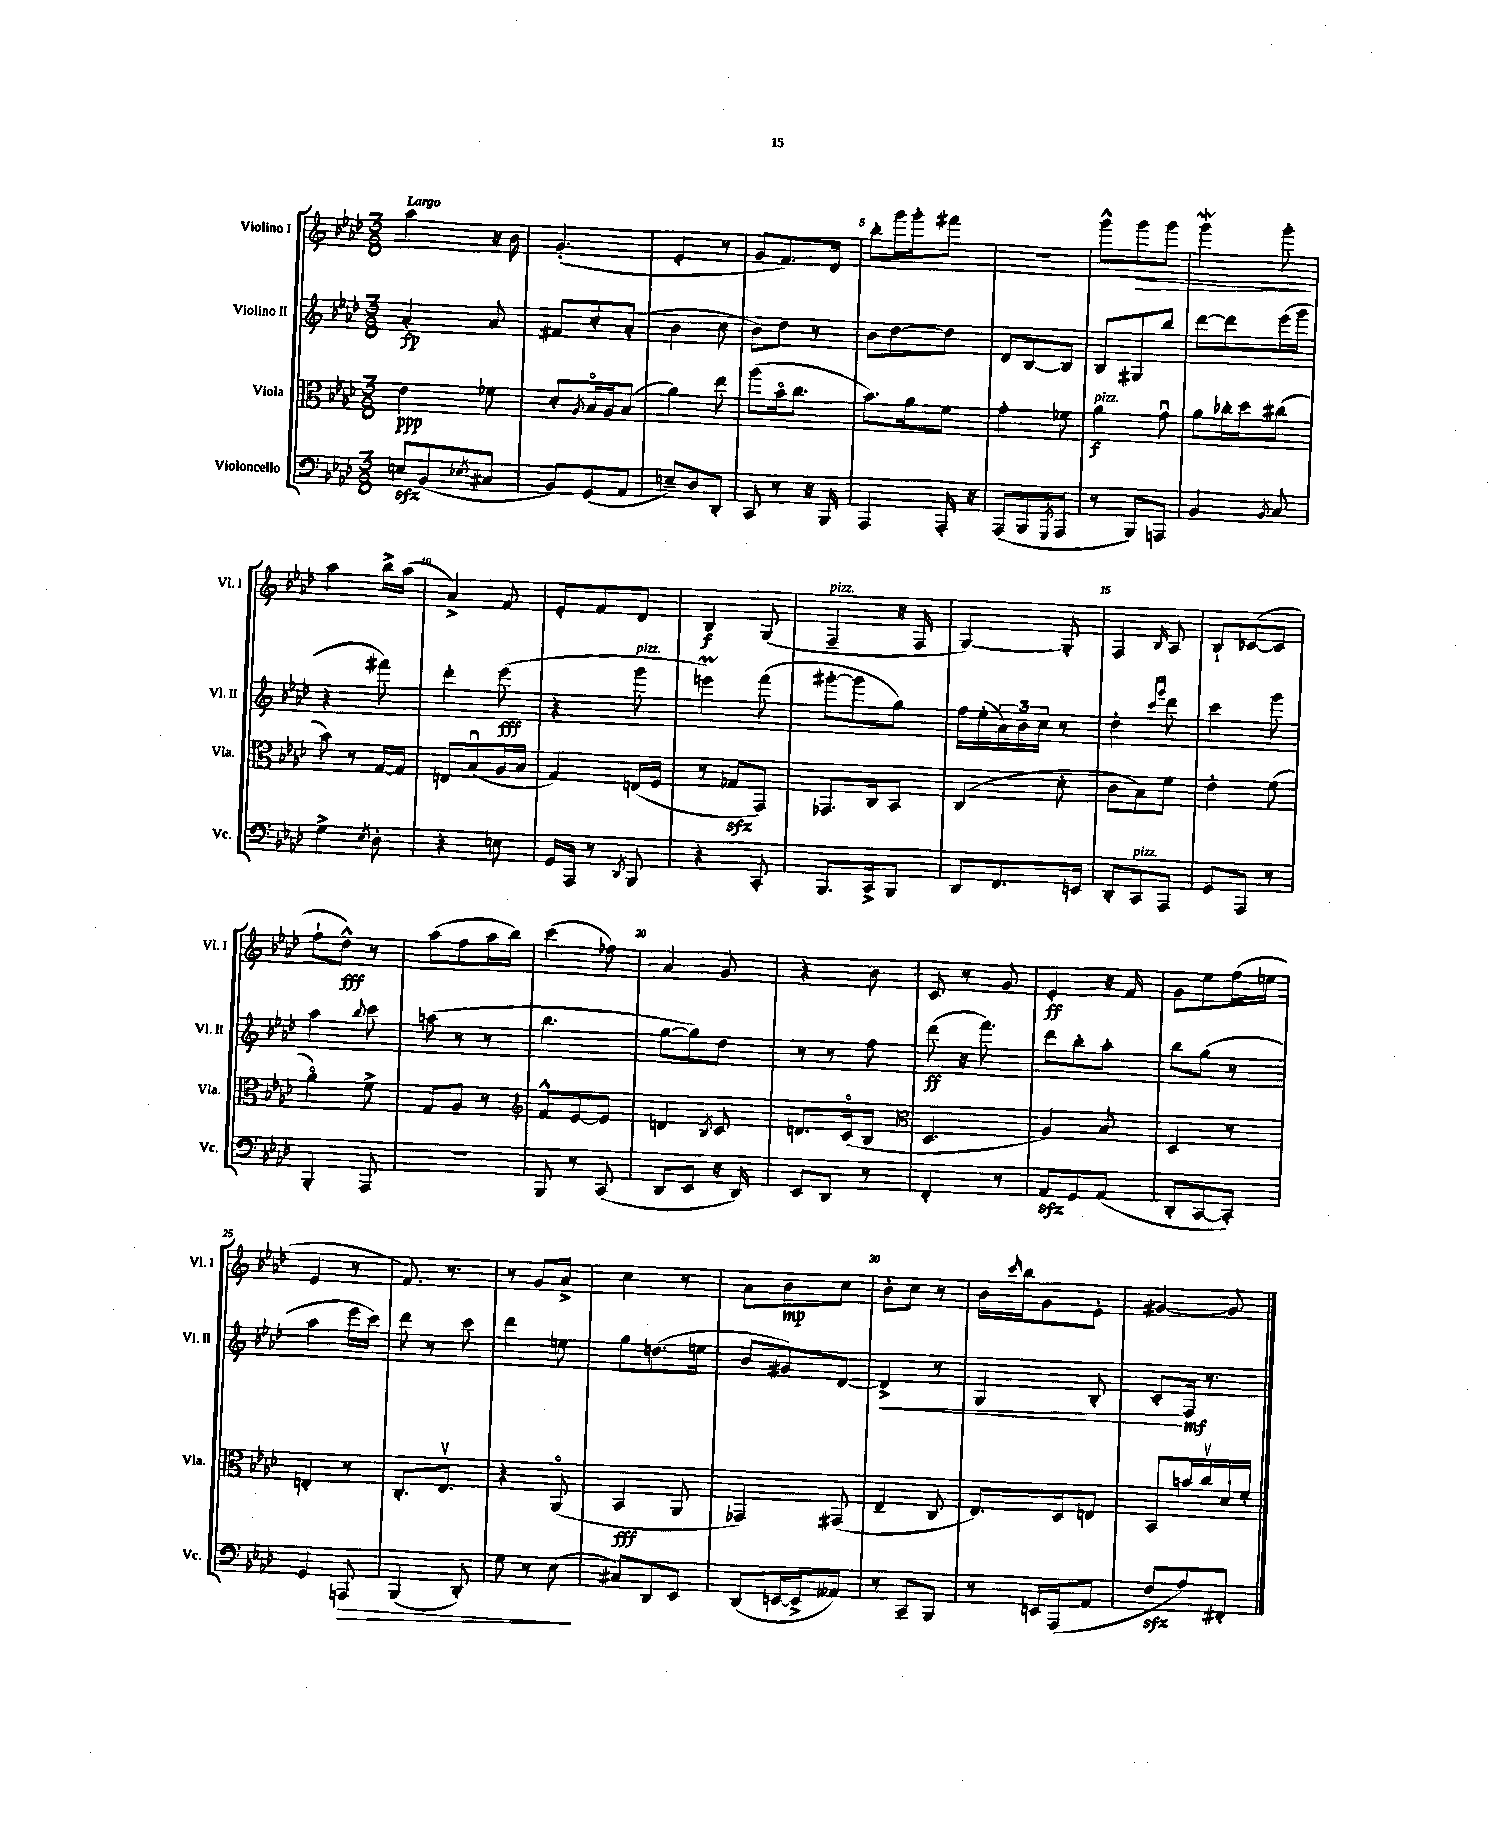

**kern	**dynam	**kern	**dynam	**kern	**dynam	**kern	**dynam
*part4	*part4	*part3	*part3	*part2	*part2	*part1	*part1
*staff4	*staff4	*staff3	*staff3	*staff2	*staff2	*staff1	*staff1
*I"Violoncello	*	*I"Viola	*	*I"Violino II	*	*I"Violino I	*
*I'Vc.	*	*I'Vla.	*	*I'Vl. II	*	*I'Vl. I	*
*clefF4	*	*clefC3	*	*clefG2	*	*clefG2	*
*k[b-e-a-d-]	*	*k[b-e-a-d-]	*	*k[b-e-a-d-]	*	*k[b-e-a-d-]	*
*M3/8	*	*M3/8	*	*M3/8	*	*M3/8	*
=1	=1	=1	=1	=1	=1	=1	=1
!	!	!	!	!	!	!LO:TX:a:B:t=Largo	!
8Enzz/L	.	4e-\	ppp	4a-'/	fp	4aa-\	.
(8BB-/	.	.	.	.	.	.	.
8qE-X/	.	.	.	.	.	.	.
8C#X/J	.	8f-X\	.	8a-/	.	16r	.
.	.	.	.	.	.	16b-\	.
=2	=2	=2	=2	=2	=2	=2	=2
8BB-/L)	.	8d-'/L	.	8f#X/L	.	(4.g'/	.
.	.	8qA-/	.	.	.	.	.
(8GG/	.	16B-/L	.	8cc'/	.	.	.
.	.	16A-/J	.	.	.	.	.
8AA-/J	.	(8B-/J	.	(8a-'/J	.	.	.
=3	=3	=3	=3	=3	=3	=3	=3
8En~/L)	.	4a-\)	.	4b-\	.	4e-'/	.
8D-/	.	.	.	.	.	.	.
8DD-'/J	.	8ee-\	.	8cc\	.	8r	.
=4	=4	=4	=4	=4	=4	=4	=4
8CC/	.	(8aa-\L	.	8b-\L)	.	8g/L	.
8r	.	16b-\k	.	8dd-\J	.	8.f/)	.
.	.	8.cc\J	.	.	.	.	.
16r	.	.	.	8r	.	.	.
16BBB-/	.	.	.	.	.	16d-/Jk	.
=5	=5	=5	=5	=5	=5	=5	=5
4AAA-/	.	8.b-\L)	.	8b-\L	.	8bb-'\L	.
.	.	.	.	[8dd-\	.	16ggg\L	.
.	.	16a-\k	.	.	.	16ggg'\J	.
16AAA-'/	.	8f\J	.	8dd-\J]	.	8fff#X\J	.
16r	.	.	.	.	.	.	.
=6	=6	=6	=6	=6	=6	=6	=6
(8AAA-/L	.	4g'\	.	8d-/L	.	4.r	.
8BBB-/	.	.	.	[8B-/	.	.	.
8qGGG/	.	.	.	.	.	.	.
8AAA-/J	.	8f-X\	.	8B-/J]	.	.	.
=7	=7	=7	=7	=7	=7	=7	=7
!	!	!LO:TX:a:i:t=pizz.	!	!	!	!	!
8r	.	4a-\	f	8B-/L	.	8ggg^^\L	.
!	!	!	!	!	!	!	!LO:HP:b
8BBB-/L)	.	.	.	8G#X/	.	8ggg\	>
8AAAn/J	.	8gu\	.	8bb-/J	.	8ggg\J	.
=8	=8	=8	=8	=8	=8	=8	=8
4BB-/	.	8a-\L	.	[8ddd-\L	.	4gggW\	.
.	.	16cc-X'\L	.	8ddd-\]	.	.	.
.	.	16dd-\J	.	.	.	.	.
8qBB-/	.	.	.	.	.	.	.
8C/	.	(8cc#X\J	.	(16eee-\L	.	8ggg'\	.
.	.	.	.	16ggg\JJ	.	.	.
.	.	.	.	.	.	.	]
!!LO:LB:g=z
=9	=9	=9	=9	=9	=9	=9	=9
4G^\	.	8b-\)	.	4r	.	4aa-\	.
.	.	8r	.	.	.	.	.
8qE-/	.	.	.	.	.	.	.
8D-'\	.	[16G/LL	.	8fff#X\)	.	16bb-^\LL	.
.	.	16G/JJ]	.	.	.	(16aa-\JJ	.
=10	=10	=10	=10	=10	=10	=10	=10
4r	.	8En/L	.	4ddd-'\	.	4a-^/)	.
.	.	(8B-u/	.	.	.	.	.
8En\	.	16A-/L	.	(8eee-\	fff	8f/	.
.	.	16B-/JJ	.	.	.	.	.
=11	=11	=11	=11	=11	=11	=11	=11
16GG/LL	.	4G/)	.	4r	.	8e-'/L	.
16AAA-/JJ	.	.	.	.	.	.	.
8r	.	.	.	.	.	8f/	.
8qDD-/	.	.	.	.	.	.	.
!	!	!	!	!LO:TX:a:i:t=pizz.	!	!	!
8BBB-/	.	(16En/LL	.	8ggg\	.	8d-/J	.
.	.	16F/JJ	.	.	.	.	.
=12	=12	=12	=12	=12	=12	=12	=12
4r	.	8r	.	4eeenm\)	.	4B-/	f
.	.	8G-Xzz/L	.	.	.	.	.
8CC'/	.	8GG/J)	.	(8fff\	.	(8G/	.
=13	=13	=13	=13	=13	=13	=13	=13
!	!	!	!	!	!	!LO:TX:a:i:t=pizz.	!
8.BBB-/L	.	8.GG-X/L	.	[8ggg#X'\L	.	4F~/	.
.	.	.	.	8ggg#\]	.	.	.
16CC^/k	.	16C/k	.	.	.	.	.
8BBB-/J	.	8BB-/J	.	8gg\J)	.	16r	.
.	.	.	.	.	.	16F/	.
=14	=14	=14	=14	=14	=14	=14	=14
8DD-/L	.	(4C/	.	16ff\LL	.	[4G/)	.
.	.	.	.	(16ee-'\	.	.	.
8.FF/	.	.	.	24a-\)	.	.	.
.	.	.	.	24b-\	.	.	.
.	.	.	.	24cc\JJ	.	.	.
.	.	8d-'\	.	8r	.	8G'/]	.
16EEn/Jk	.	.	.	.	.	.	.
=15	=15	=15	=15	=15	=15	=15	=15
8DD-'/L	.	8c\L	.	4dd-'\	.	4F/	.
!LO:TX:a:i:t=pizz.	!	!	!	!	!	!	!
8CC/	.	8B-\)	.	.	.	.	.
.	.	.	.	16qqccc/LL	.	.	.
.	.	.	.	16qqggg/JJ	.	16qqB-/	.
8AAA-/J	.	8f\J	.	8ddd-\	.	8A-/	.
=16	=16	=16	=16	=16	=16	=16	=16
8GG/L	.	4e-'\	.	4ccc\	.	8B-`/L	.
8AAA-/J	.	.	.	.	.	([8c-X/	.
8r	.	(8f\	.	8ggg\	.	8c-/J]	.
!!LO:LB:g=z
=17	=17	=17	=17	=17	=17	=17	=17
4BBB-'/	.	4a-\)	.	4aa-\	.	8ff`\L	.
.	.	.	.	.	.	8dd-^^\J)	fff
.	.	.	.	8qqbb-/	.	.	.
8AAA-/	.	8f^\	.	8ccc\	.	8r	.
=18	=18	=18	=18	=18	=18	=18	=18
4.r	.	8G/L	.	(8aan\	.	(8aa-\L	.
.	.	8A-/J	.	8r	.	8ff\	.
.	.	8r	.	8r	.	16aa-\L	.
.	.	.	.	.	.	16bb-\JJ)	.
=19	=19	=19	=19	=19	=19	=19	=19
*	*	*clefG2	*	*	*	*	*
8BBB-/	.	8f^^/L	.	4.bb-\	.	(4ccc\	.
8r	.	[8e-/	.	.	.	.	.
(8CC/	.	8e-/J]	.	.	.	8ff-X\)	.
=20	=20	=20	=20	=20	=20	=20	=20
8DD-/L	.	4dn/	.	[8gg\L	.	4a-/	.
8EE-/J	.	.	.	8gg\])	.	.	.
.	.	8qB-/	.	.	.	.	.
16r	.	8c/	.	8dd-\J	.	8g/	.
16DD-/)	.	.	.	.	.	.	.
=21	=21	=21	=21	=21	=21	=21	=21
8EE-/L	.	8.dn/L	.	8r	.	4r	.
8DD-/J	.	.	.	8r	.	.	.
.	.	(16c/k	.	.	.	.	.
8r	.	8B-/J	.	8ff\	.	8b-\	.
=22	=22	=22	=22	=22	=22	=22	=22
*	*	*clefC3	*	*	*	*	*
4FF'/	.	4.D-/	.	(8ddd-\	ff	8c/	.
.	.	.	.	16r	.	8r	.
.	.	.	.	8.fff\)	.	.	.
8r	.	.	.	.	.	8g/	.
=23	=23	=23	=23	=23	=23	=23	=23
8AA-zz/L	.	4A-/)	.	8ddd-\L	.	4e-'/	ff
8GG/	.	.	.	8bb-'\	.	.	.
(8AA-/J	.	8B-/	.	8aa-'\J	.	16r	.
.	.	.	.	.	.	16f/	.
=24	=24	=24	=24	=24	=24	=24	=24
8DD-'/L	.	4D-/	.	8bb-\L	.	8g\L	.
[8CC/	.	.	.	(8gg\J	.	8ee-\	.
8CC'/J])	.	8r	.	8r	.	(16ff\L	.
.	.	.	.	.	.	16een\JJ	.
!!LO:LB:g=z
=25	=25	=25	=25	=25	=25	=25	=25
4GG/	.	4En'/	.	4aa-\	.	4e-/	.
!	!LO:HP:b	!	!	!	!	!	!
8AAAn/	>	8r	.	16eee-\LL	.	8r	.
.	.	.	.	16ccc\JJ)	.	.	.
=26	=26	=26	=26	=26	=26	=26	=26
(4BBB-/	.	8.C'/L	.	8ddd-\	.	8.f/)	.
.	.	.	.	8r	.	.	.
.	.	8.E-v/J	.	.	.	8.r	.
8DD-'/)	.	.	.	8ccc\	.	.	.
=27	=27	=27	=27	=27	=27	=27	=27
8G\	.	4r	.	4ddd-\	.	8r	.
8r	.	.	.	.	.	8g/L	.
(8E-\	.	(8AA-/	.	8een\	.	8a-^/J	.
.	]	.	.	.	.	.	.
=28	=28	=28	=28	=28	=28	=28	=28
8C#X/L)	.	4BB-/	fff	8gg\L	.	4cc\	.
8DD-/	.	.	.	(8.ddn\	.	.	.
8EE-/J	.	8AA-/	.	.	.	8r	.
.	.	.	.	16een\Jk	.	.	.
=29	=29	=29	=29	=29	=29	=29	=29
(8DD-/L	.	4GG-X/)	.	8b-/L	.	8a-\L	.
[16EEn/L	.	.	.	8g#X/)	.	8b-\	mp
16EE^/J]	.	.	.	.	.	.	.
8AA--X/J)	.	(8GG#X/	.	[8d-/J	.	8cc\J	.
=30	=30	=30	=30	=30	=30	=30	=30
!	!	!	!	!	!LO:HP:b	!	!
8r	.	4E-~/	.	4d-^/]	<	8b-'\L	.
8CC~/L	.	.	.	.	.	8cc\J	.
8BBB-/J	.	8C/	.	8r	.	8r	.
=31	=31	=31	=31	=31	=31	=31	=31
8r	.	8.E-/L)	.	4G/	.	16b-\LL	.
.	.	.	.	.	.	16qqccc/	.
.	.	.	.	.	.	16bb-\J	.
16EEn/LL	.	.	.	.	.	8g\	.
(16AAA-/J	.	16D-/k	.	.	.	.	.
8AA-/J	.	8En/J	.	8B-'/	.	8e-'\J	.
=32	=32	=32	=32	=32	=32	=32	=32
8Fzz/L	.	8BB-/L	.	8c'/L	.	[4g#X/	.
8A-/)	.	16bn/L	.	16F/Jk	[ mf	.	.
.	.	16ccv/	.	8.r	.	.	.
8FF#X'/J	.	16d-/	.	.	.	8g#/]	.
.	.	16f'/JJ	.	.	.	.	.
==	==	==	==	==	==	==	==
*-	*-	*-	*-	*-	*-	*-	*-
